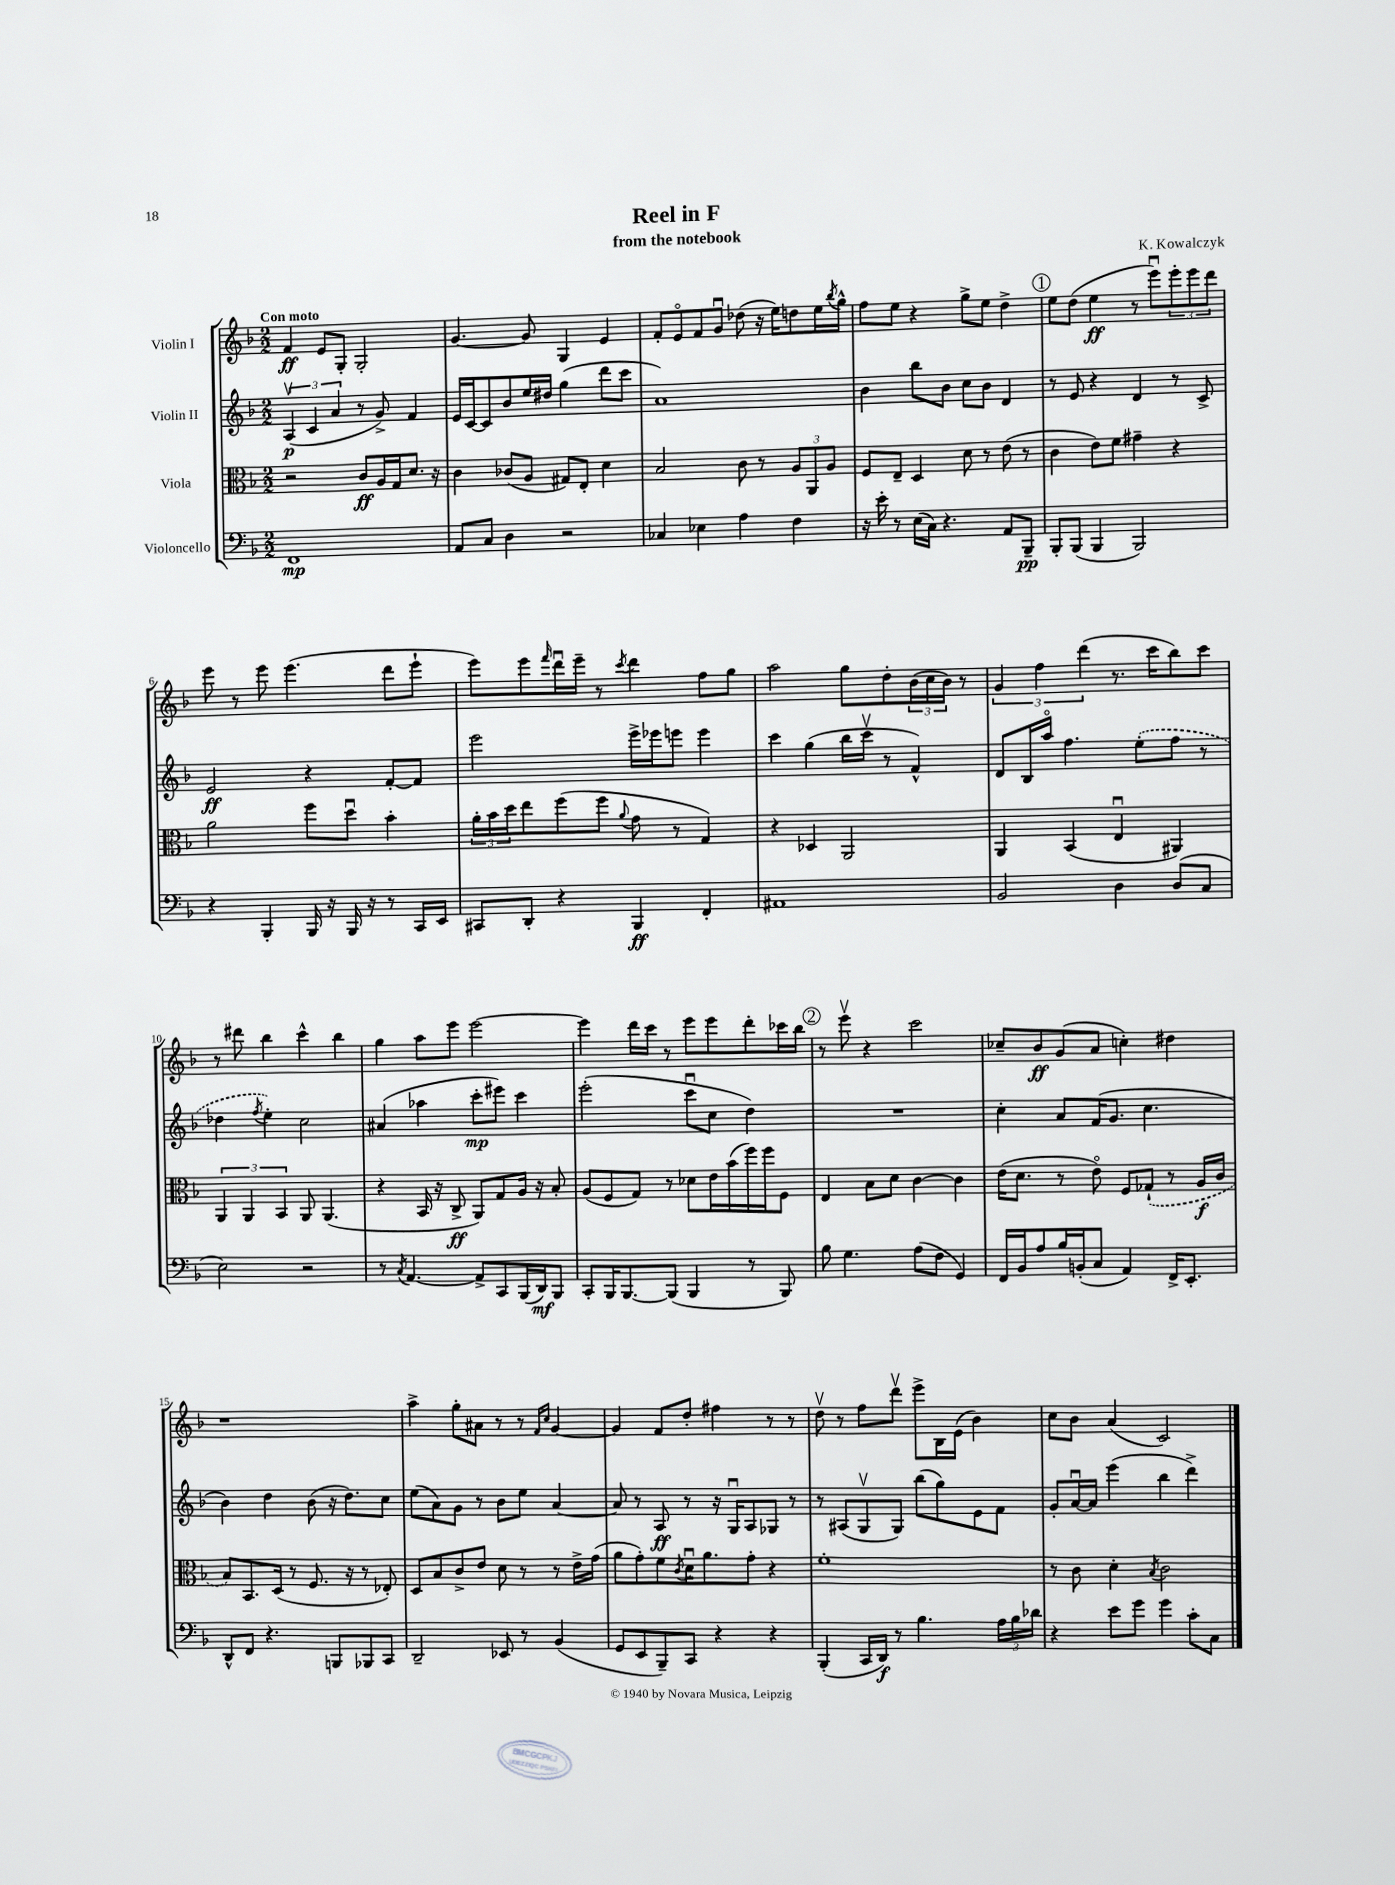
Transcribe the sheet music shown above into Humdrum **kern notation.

**kern	**dynam	**kern	**dynam	**kern	**dynam	**kern	**dynam
*part4	*part4	*part3	*part3	*part2	*part2	*part1	*part1
*staff4	*staff4	*staff3	*staff3	*staff2	*staff2	*staff1	*staff1
*I"Violoncello	*	*I"Viola	*	*I"Violin II	*	*I"Violin I	*
*clefF4	*	*clefC3	*	*clefG2	*	*clefG2	*
*k[b-]	*	*k[b-]	*	*k[b-]	*	*k[b-]	*
*M2/2	*	*M2/2	*	*M2/2	*	*M2/2	*
=1	=1	=1	=1	=1	=1	=1	=1
!	!	!	!	!	!	!LO:TX:a:B:t=Con moto	!
1FF	mp	2r	.	(6Av/	p	4f/	ff
.	.	.	.	6c/	.	.	.
.	.	.	.	.	.	8e/L	.
.	.	.	.	6a/	.	.	.
.	.	.	.	.	.	8G'/J	.
.	.	8c/L	ff	8r	.	2G'/	.
.	.	16A/L	.	8g^/)	.	.	.
.	.	16G/J	.	.	.	.	.
.	.	8.d/J	.	4f/	.	.	.
.	.	16r	.	.	.	.	.
=2	=2	=2	=2	=2	=2	=2	=2
8AA/L	.	4c\	.	16e/LL	.	[4.g/	.
.	.	.	.	[16c/J	.	.	.
8C/J	.	.	.	8c/]	.	.	.
4D\	.	(8c-X/L	.	8b-/	.	.	.
.	.	8A/J	.	16ee/L	.	8g/]	.
.	.	.	.	16dd#X/JJ	.	.	.
2r	.	8G#X/L)	.	(4gg\	.	4G/	.
.	.	8E'/J	.	.	.	.	.
.	.	4d\	.	8ddd\L	.	4e/	.
.	.	.	.	8ccc\J	.	.	.
=3	=3	=3	=3	=3	=3	=3	=3
4C-X/	.	2B-/	.	1a)	.	8f'/L	.
.	.	.	.	.	.	8e/	.
4E-X\	.	.	.	.	.	8f/	.
.	.	.	.	.	.	8gu/J	.
4A\	.	8c\	.	.	.	(8dd-X\	.
.	.	8r	.	.	.	16r	.
.	.	.	.	.	.	16ee\KL)	.
4F\	.	12A/L	.	.	.	8ddn\	.
.	.	12AA/	.	.	.	.	.
.	.	.	.	.	.	16ee\L	.
.	.	12A/J	.	.	.	.	.
.	.	.	.	.	.	8qbb-/	.
.	.	.	.	.	.	16gg^^\JJ	.
=4	=4	=4	=4	=4	=4	=4	=4
16r	.	8F/L	.	4b-\	.	8ff\L	.
16e'\	.	.	.	.	.	.	.
8r	.	8E~/J	.	.	.	8ee\J	.
(16E\LL	.	4D/	.	8bb-\L	.	4r	.
16C\JJ)	.	.	.	.	.	.	.
4.r	.	.	.	8b-\J	.	.	.
.	.	8d\	.	8cc\L	.	8gg^\L	.
.	.	8r	.	8b-\J	.	8ee\J	.
8AA/L	.	(8e\	.	4d/	.	4dd^\	.
8BBB-~/J	pp	8r	.	.	.	.	.
!!LO:REH:place=s1:t=1
=5	=5	=5	=5	=5	=5	=5	=5
8BBB-'/L	.	4c\	.	8r	.	8ee\L	.
(8BBB-/J	.	.	.	8e/	.	(8dd\J	.
4BBB-/	.	8e\L)	.	4r	.	4ee\	ff
.	.	8f\J	.	.	.	.	.
2BBB-/)	.	4g#X~\	.	4d/	.	8r	.
.	.	.	.	.	.	8eeeu\L)	.
.	.	4r	.	8r	.	12eee'\	.
.	.	.	.	.	.	12eee\	.
.	.	.	.	8c^/	.	.	.
.	.	.	.	.	.	12ddd\J	.
!!LO:LB:g=z
=6	=6	=6	=6	=6	=6	=6	=6
4r	.	2a\	.	2e/	ff	8eee\	.
.	.	.	.	.	.	8r	.
4BBB-'/	.	.	.	.	.	8eee\	.
.	.	.	.	.	.	(4.eee\	.
16BBB-/	.	8ff\L	.	4r	.	.	.
16r	.	.	.	.	.	.	.
16BBB-/	.	8ddu\J	.	.	.	.	.
16r	.	.	.	.	.	.	.
8r	.	4b-'\	.	[8f'/L	.	8ddd\L	.
16CC/LL	.	.	.	8f/J]	.	8eee`\J	.
16EE/JJ	.	.	.	.	.	.	.
=7	=7	=7	=7	=7	=7	=7	=7
8CC#X/L	.	24a'\LL	.	2eee\	.	8eee\L)	.
.	.	24b-\	.	.	.	.	.
.	.	24dd\J	.	.	.	.	.
8DD'/J	.	8ee\	.	.	.	8eee\	.
.	.	.	.	.	.	16qqfff/	.
4r	.	(8ff\	.	.	.	16dddu\L	.
.	.	.	.	.	.	16eee~\JJ	.
.	.	8ff\J	.	.	.	8r	.
.	.	8qqa/	.	.	.	8qccc/	.
4BBB-/	ff	8g\	.	16eee^\LL	.	4ddd\	.
.	.	.	.	16eee-X\J	.	.	.
.	.	8r	.	8eeen\J	.	.	.
4FF'/	.	4G/)	.	4eee\	.	8ff\L	.
.	.	.	.	.	.	8gg\J	.
=8	=8	=8	=8	=8	=8	=8	=8
1AA#X	.	4r	.	4ccc\	.	2aa\	.
.	.	4D-X/	.	(4gg\	.	.	.
.	.	2AA/	.	16bb-\LL	.	8gg\L	.
.	.	.	.	16cccv\JJ	.	.	.
.	.	.	.	8r	.	8dd'\	.
.	.	.	.	4f^^/)	.	(24b-\L	.
.	.	.	.	.	.	24cc\	.
.	.	.	.	.	.	24b-\JJ)	.
.	.	.	.	.	.	8r	.
=9	=9	=9	=9	=9	=9	=9	=9
2BB-/	.	4AA/	.	8d/L	.	6g/	.
.	.	.	.	16B-/L	.	.	.
.	.	.	.	.	.	6ff\	.
.	.	.	.	16aa/JJ	.	.	.
.	.	(4BB-/	.	4.ff\	.	.	.
.	.	.	.	.	.	(6ddd\	.
4D\	.	4Eu/	.	.	.	8.r	.
.	.	.	.	(8ee'\L	.	.	.
.	.	.	.	.	.	16ccc\KL	.
(8D/L	.	4AA#X/)	.	8ff\J	.	8bb-\)	.
8C/J	.	.	.	8r	.	8ccc\J	.
!!LO:LB:g=z
=10	=10	=10	=10	=10	=10	=10	=10
2E\)	.	6AA/	.	4dd-X\	.	8r	.
.	.	.	.	.	.	8ddd#X\	.
.	.	6AA/	.	.	.	.	.
.	.	.	.	8qff/	.	.	.
.	.	.	.	4ee'\)	.	4bb-\	.
.	.	6BB-/	.	.	.	.	.
2r	.	8AA/	.	2cc\	.	4ccc^^\	.
.	.	(4.AA/	.	.	.	.	.
.	.	.	.	.	.	4bb-\	.
=11	=11	=11	=11	=11	=11	=11	=11
8r	.	4r	.	(4a#X/	.	4gg\	.
8qC/	.	.	.	.	.	.	.
[4.AA/	.	.	.	.	.	.	.
.	.	16BB-/	.	4aa-X\	.	8aa\L	.
.	.	16r	.	.	.	.	.
.	.	8C^/	ff	.	.	8eee\J	.
8AA^/L]	.	8AA/L)	.	8ccc'\L	mp	[2eee\	.
8CC/	.	8G/	.	8eee#X\J)	.	.	.
(16BBB-/L	.	16A/Jk	.	4ccc\	.	.	.
16DD/J)	mf	16r	.	.	.	.	.
8BBB-/J	.	8B-'/	.	.	.	.	.
=12	=12	=12	=12	=12	=12	=12	=12
8CC'/L	.	(8A/L	.	(2eee'\	.	4eee\]	.
16BBB-/K	.	8F/	.	.	.	.	.
[8.BBB-/	.	.	.	.	.	.	.
.	.	8G/J)	.	.	.	16ddd\LL	.
.	.	.	.	.	.	16ccc\JJ	.
(8BBB-/J]	.	8r	.	.	.	8r	.
4BBB-/	.	8d-X\L	.	8cccu\L	.	8eee\L	.
.	.	16e\L	.	8cc\J	.	8eee\	.
.	.	(16b-\	.	.	.	.	.
8r	.	16ff\)	.	4dd\)	.	8ddd'\	.
.	.	16ff\J	.	.	.	.	.
8BBB-/)	.	8F\J	.	.	.	16ccc-X\L	.
.	.	.	.	.	.	16bb-\JJ	.
!!LO:REH:place=s1:t=2
=13	=13	=13	=13	=13	=13	=13	=13
8B-\	.	4E/	.	1r	.	8r	.
4.G\	.	.	.	.	.	8eeev\	.
.	.	8B-\L	.	.	.	4r	.
.	.	8d\J	.	.	.	.	.
(8A\L	.	[4c\	.	.	.	2ccc\	.
8F\J	.	.	.	.	.	.	.
4GG/)	.	4c\]	.	.	.	.	.
=14	=14	=14	=14	=14	=14	=14	=14
16FF/LL	.	(16e\KL	.	4cc'\	.	8cc-X~/L	.
16BB-/J	.	8.d\J	.	.	.	.	.
8A/	.	.	.	.	.	8b-/	ff
16B-/L	.	8r	.	8a/L	.	(8g/	.
(16BBn'/J	.	.	.	.	.	.	.
8C/J	.	8e\)	.	(16f/K	.	8a/J	.
.	.	.	.	8.g/J	.	.	.
4AA/)	.	8F/L	.	.	.	4ccn'\)	.
.	.	(8G-X`/J	.	4.cc\	.	.	.
16FF^/KL	.	8r	.	.	.	4dd#X\	.
8.EE'/J	.	.	.	.	.	.	.
.	.	16A/LL	f	.	.	.	.
.	.	16c/JJ	.	.	.	.	.
!!LO:LB:g=z
=15	=15	=15	=15	=15	=15	=15	=15
8DD^^/L	.	8B-/L)	.	4b-\)	.	1r	.
8FF/J	.	8.BB-/	.	.	.	.	.
4.r	.	.	.	4dd\	.	.	.
.	.	(16D/Jk	.	.	.	.	.
.	.	8r	.	.	.	.	.
.	.	8.F/	.	(8b-\	.	.	.
8BBBn/L	.	.	.	16r	.	.	.
.	.	16r	.	8.dd\L)	.	.	.
8BBB-X/	.	8r	.	.	.	.	.
8CC/J	.	8E-X'/)	.	8cc\J	.	.	.
=16	=16	=16	=16	=16	=16	=16	=16
2DD~/	.	8D/L	.	(8ee\L	.	4aa^\	.
.	.	8B-/	.	8a\)	.	.	.
.	.	8c^/	.	8g\J	.	8gg'\L	.
.	.	8e/J	.	8r	.	8a#X\J	.
8EE-X/	.	8d\	.	8b-\L	.	8r	.
8r	.	8r	.	8ee\J	.	8r	.
.	.	.	.	.	.	16qqf/LL	.
.	.	.	.	.	.	16qqcc/JJ	.
(4BB-/	.	8r	.	[4a/	.	[4g/	.
.	.	16e^\LL	.	.	.	.	.
.	.	(16g\JJ	.	.	.	.	.
=17	=17	=17	=17	=17	=17	=17	=17
8GG/L	.	8a\L	.	8a/]	.	4g/]	.
8EE/	.	8g'\)	.	8r	.	.	.
8BBB-~/)	.	8f\	.	8A/	ff	8f/L	.
.	.	8qc/	.	.	.	.	.
8CC/J	.	16du\K	.	8r	.	8dd'/J	.
.	.	8.a\	.	.	.	.	.
4r	.	.	.	16r	.	4ff#X\	.
.	.	.	.	16Gu/KL	.	.	.
.	.	8g'\J	.	8A/	.	.	.
4r	.	4r	.	8G-X/J	.	8r	.
.	.	.	.	8r	.	8r	.
=18	=18	=18	=18	=18	=18	=18	=18
(4BBB-'/	.	1f'	.	8r	.	8ddv\	.
.	.	.	.	(8A#X/L	.	8r	.
16CC/LL	.	.	.	8Gv/	.	8ff\L	.
16DD/JJ)	f	.	.	.	.	.	.
8r	.	.	.	8G/J)	.	8dddv\J	.
4.B-\	.	.	.	(8bb-\L	.	8eee^\L	.
.	.	.	.	8gg\)	.	16B-\L	.
.	.	.	.	.	.	(16e\JJ	.
.	.	.	.	8e\	.	4b-\)	.
24A\LL	.	.	.	8f\J	.	.	.
24B-\	.	.	.	.	.	.	.
24d-X\JJ	.	.	.	.	.	.	.
=19	=19	=19	=19	=19	=19	=19	=19
4r	.	8r	.	8g'/L	.	8cc\L	.
.	.	8c\	.	[16au/L	.	8b-\J	.
.	.	.	.	16a/JJ]	.	.	.
8e\L	.	4d'\	.	(4eee\	.	(4a/	.
8g\J	.	.	.	.	.	.	.
.	.	8qB-/	.	.	.	.	.
4g\	.	2c\	.	4bb-\	.	2c/)	.
8c'\L	.	.	.	4ddd^\)	.	.	.
8C\J	.	.	.	.	.	.	.
==	==	==	==	==	==	==	==
*-	*-	*-	*-	*-	*-	*-	*-
